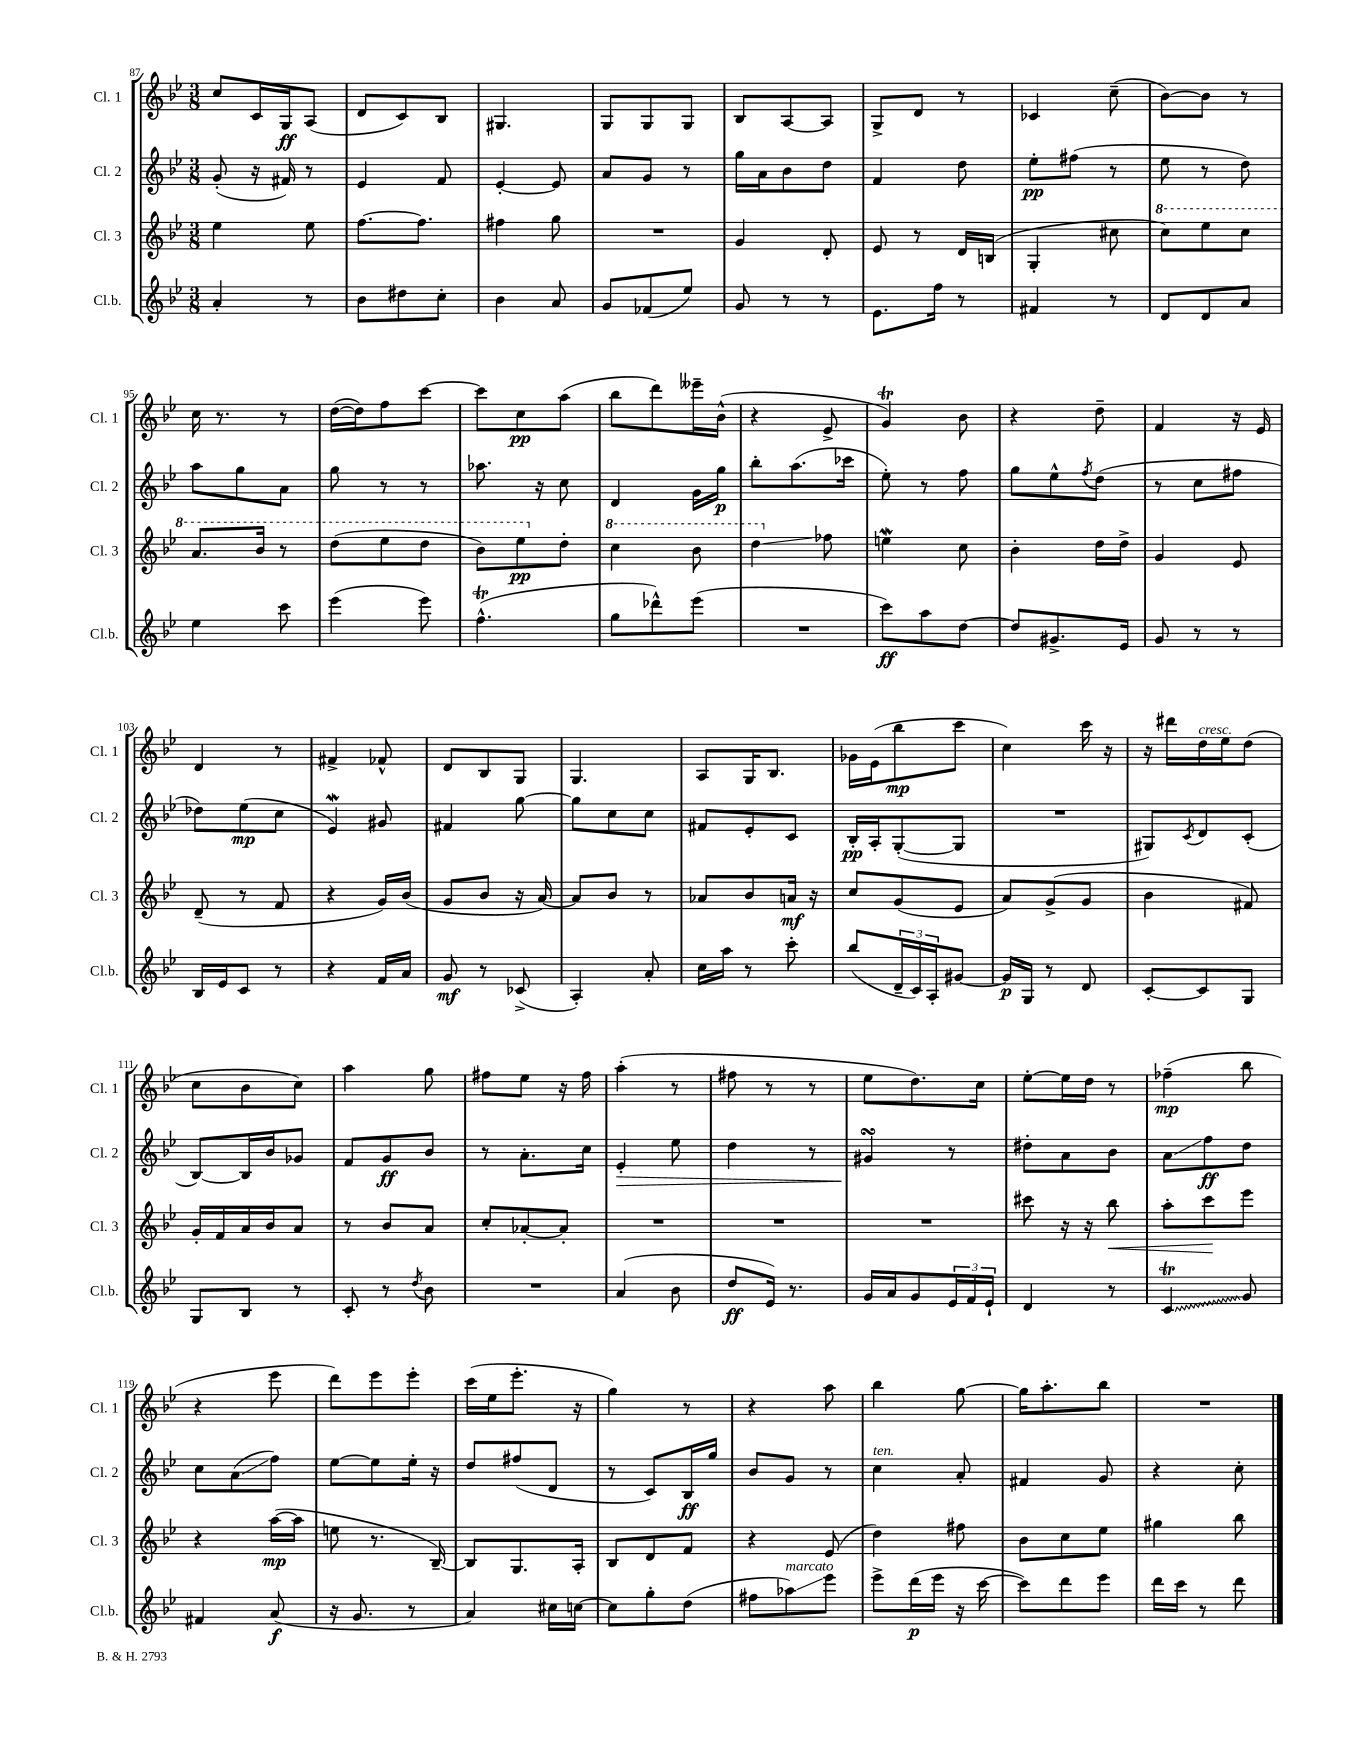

**kern	**kern	**kern	**kern
*staff4	*staff3	*staff2	*staff1
*clefG2	*clefG2	*clefG2	*clefG2
*k[b-e-]	*k[b-e-]	*k[b-e-]	*k[b-e-]
*M3/8	*M3/8	*M3/8	*M3/8
4a'/	4ee-\	(8g'/	8cc/L
.	.	16r	16c/L
.	.	16f#/)	16G/J
8r	8ee-\	8r	(8A/J
=	=	=	=
8b-\L	[8.ff\L	4e-/	8d/L
8dd#\	.	.	8c/)
.	8.ff\]J	.	.
8cc'\J	.	8f/	8B-/J
=	=	=	=
4b-\	4ff#\	[4e-'/	4.G#/
8a/	8gg\	8e-/]	.
=	=	=	=
8g/L	4.r	8a/L	8G/L
(8f-/	.	8g/J	8G/
8ee-/J)	.	8r	8G/J
=	=	=	=
8g/	4g/	16gg\LL	8B-/L
.	.	16a\J	.
8r	.	8b-\	[8A/
8r	8d'/	8dd\J	8A/]J
=	=	=	=
8.e-\L	8e-/	4f/	8G^/L
.	8r	.	8d/J
16ff\Jk	.	.	.
8r	16d/LL	8dd\	8r
.	(16B/JJ	.	.
=	=	=	=
4f#/	4G'/	8ee-'\L	4c-/
.	.	(8ff#\J	.
8r	8cc#\	8r	(8cc~\
=	=	=	=
8d/L	8ccc\L)	8ee-\	[8b-\L)
8d/	8eee-\	8r	8b-\]J
8a/J	8ccc\J	8dd\)	8r
=	=	=	=
4ee-\	8.aa/L	8aa\L	16cc\
.	.	.	8.r
.	.	8gg\	.
.	16bb-/Jk	.	.
8ccc\	8r	8a\J	8r
=	=	=	=
(4eee-\	(8ddd\L	8gg\	([16dd\LL
.	.	.	16dd\]J)
.	8eee-\	8r	8ff\
8eee-\)	8ddd\J	8r	[8ccc\J
=	=	=	=
(4.ff^^\	8bb-\L)	8.aa-\	8ccc\]L
.	8eee-\	.	8cc\
.	.	16r	.
.	8dd'\J	8cc\	(8aa\J
=	=	=	=
8gg\L	4ccc\	4d/	8bb-\L
8ddd-^^\)	.	.	8ddd\)
(8eee-\J	8bb-\	16g\LL	16eee--~\L
.	.	16gg\JJ	(16b-^^\JJ
=	=	=	=
4.r	4ddd\	8bb-'\L	4r
.	.	(8.aa\	.
.	8ff-\	.	8e-^/
.	.	16ccc-\Jk	.
=	=	=	=
8ccc\L)	4ee\	8ee-'\)	4g/)
8aa\	.	8r	.
[8dd\J	8cc\	8ff\	8b-\
=	=	=	=
8dd/]L	4b-'\	8gg\L	4r
8.g#^/	.	8ee-^^\	.
.	.	8qff/	.
.	16dd\LL	(8dd\J	8dd~\
16e-/Jk	16dd^\JJ	.	.
=	=	=	=
8g/	4g/	8r	4f/
8r	.	8cc\L	.
8r	8e-/	8ff#\J	16r
.	.	.	16e-/
=	=	=	=
16B-/LL	(8d~/	8dd-\L)	4d/
16e-/J	.	.	.
8c/J	8r	(8ee-\	.
8r	8f/	8cc\J	8r
=	=	=	=
4r	4r	4e-/)	4f#^/
16f/LL	16g/LL)	8g#/	8f-^^/
16a/JJ	(16b-/JJ	.	.
=	=	=	=
8g/	8g/L	4f#/	8d/L
8r	8b-/J	.	8B-/
(8c-^/	16r	[8gg\	8G/J
.	[16a/)	.	.
=	=	=	=
4A'/)	8a/]L	8gg\]L	4.G/
.	8b-/J	8cc\	.
8a'/	8r	8cc\J	.
=	=	=	=
16cc\LL	8a-/L	8f#/L	8A/L
16aa\JJ	.	.	.
8r	8b-/	8e-'/	16G/K
.	.	.	8.B-/J
8ccc'\	16a/Jk	8c/J	.
.	16r	.	.
=	=	=	=
(8bb-/L	8cc/L	16B-'/LL	16g-\LL
.	.	16A'/J	(16e-\J
24d~/L	(8g/	([8G'/	8bb-\
24c/)	.	.	.
24A'/J	.	.	.
[8g#/J	8e-/J	8G/]J	8ccc\J
=	=	=	=
16g#/]LL	8a/L)	4.r	4cc\)
16G/JJ	.	.	.
8r	(8g^/	.	.
8d/	8g/J	.	16ccc\
.	.	.	16r
=	=	=	=
[8c'/L	4b-\	8G#/L)	16r
.	.	.	16ddd#\LL
.	.	8qc/	.
8c/]	.	8d/	16dd\
.	.	.	16ee-\J
8G/J	8f#/)	(8c'/J	(8dd\J
=	=	=	=
8G/L	16g'/LL	[8B-/L)	8cc\L
.	16f/	.	.
8B-/J	16a/	16B-/]L	8b-\
.	16b-/J	16b-/J	.
8r	8a/J	8g-/J	8cc\J)
=	=	=	=
8c'/	8r	8f/L	4aa\
8r	8b-/L	8g/	.
8qdd/	.	.	.
8b-\	8a/J	8b-/J	8gg\
=	=	=	=
4.r	8cc'/L	8r	8ff#\L
.	[8a-'/	8.a'\L	8ee-\J
.	8a-'/]J	.	16r
.	.	16cc\Jk	16ff#\
=	=	=	=
(4a/	4.r	4e-'/	(4aa'\
8b-\	.	8ee-\	8r
=	=	=	=
8dd/L	4.r	4dd\	8ff#\
16e-/Jk)	.	.	8r
8.r	.	.	.
.	.	8r	8r
=	=	=	=
16g/LL	4.r	4g#/	8ee-\L
16a/J	.	.	.
8g/	.	.	8.dd\)
24e-/L	.	8r	.
24f/	.	.	.
.	.	.	16cc\Jk
24e-`/JJ	.	.	.
=	=	=	=
4d/	8ccc#\	8dd#'\L	[8ee-'\L
.	16r	8a\	16ee-\]L
.	16r	.	16dd\JJ
8r	8bb-\	8b-\J	8r
=	=	=	=
4c/	8aa'\L	8a\L	(4ff-~\
.	8ccc\	8ff\	.
8g/	8eee-\J	8dd\J	8bb-\
=	=	=	=
4f#/	4r	8cc\L	4r
.	.	(8a\	.
(8a/	([16aa\LL	8ff\J)	8eee-\
.	16aa\]JJ	.	.
=	=	=	=
16r	8ee\	[8ee-\L	8ddd\L)
8.g/	.	.	.
.	8.r	8ee-\]	8eee-\
8r	.	16ee-'\Jk	8eee-'\J
.	[16B-~/)	16r	.
=	=	=	=
4a/)	8B-/]L	8dd/L	(16ccc\LL
.	.	.	16ee-\J
.	8.G/	(8ff#/	8.eee-'\J
16cc#\LL	.	8d/J	.
[16cc\JJ	16A'/Jk	.	16r
=	=	=	=
8cc\]L	8B-/L	8r	4gg\)
8gg'\	8d/	8c/L)	.
(8dd\J	8f/J	16B-/L	8r
.	.	16gg/JJ	.
=	=	=	=
8ff#\L	4r	8b-/L	4r
8aa-\)	.	8g/J	.
8eee-\J	(8e-/	8r	8aa\
=	=	=	=
8eee-^\L	4dd\)	4cc\	4bb-\
(16ddd\L	.	.	.
16eee-\JJ	.	.	.
16r	8ff#\	8a'/	[8gg\
[16ccc\	.	.	.
=	=	=	=
8ccc\]L)	8b-\L	4f#/	16gg\]LK
.	.	.	8.aa'\
8ddd\	8cc\	.	.
8eee-\J	8ee-\J	8g/	8bb-\J
=	=	=	=
16ddd\LL	4gg#\	4r	4.r
16ccc\JJ	.	.	.
8r	.	.	.
8ddd\	8bb-\	8cc'\	.
==	==	==	==
*-	*-	*-	*-
